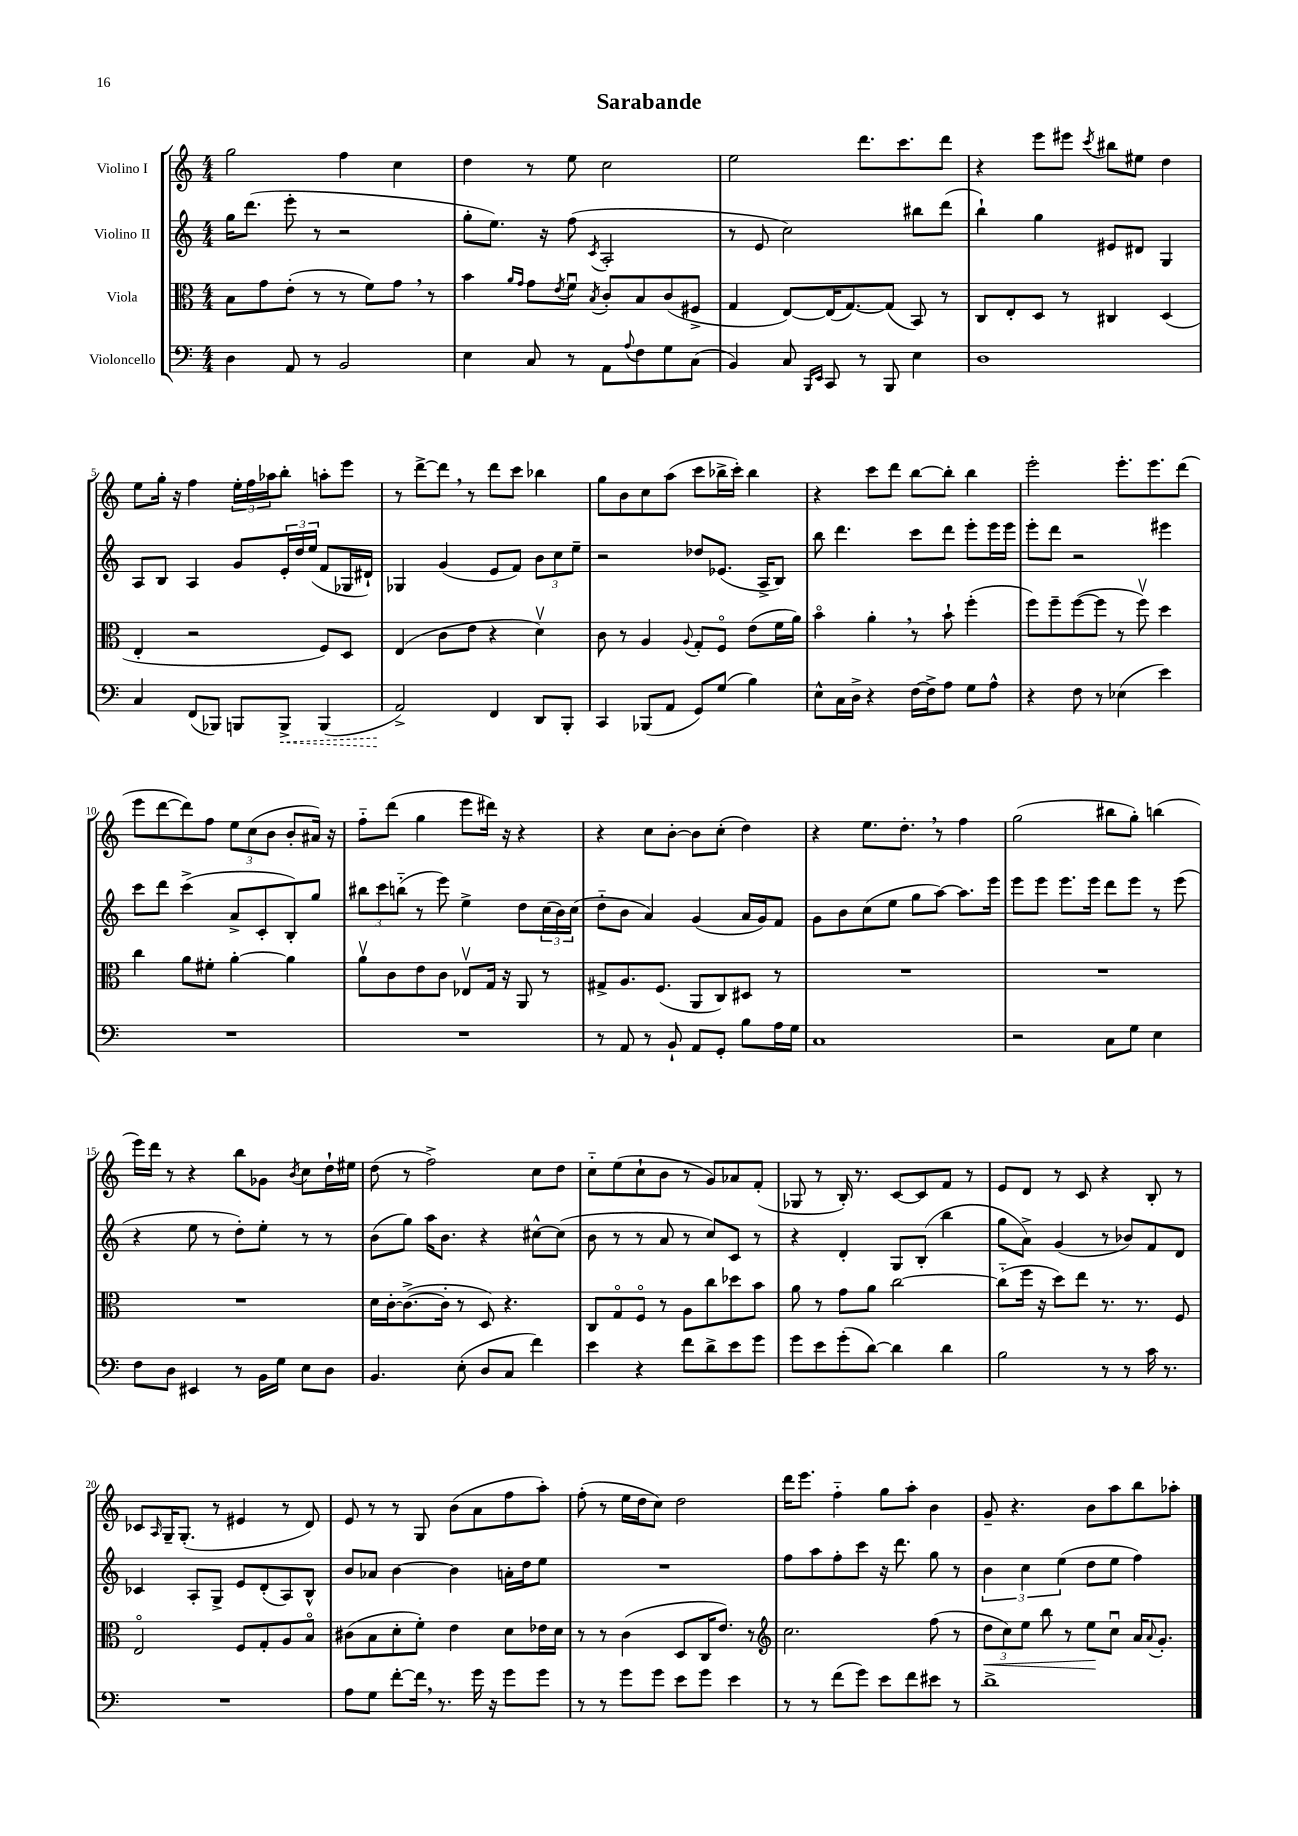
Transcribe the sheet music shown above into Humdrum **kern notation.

**kern	**dynam	**kern	**dynam	**kern	**kern
*part4	*part4	*part3	*part3	*part2	*part1
*staff4	*staff4	*staff3	*staff3	*staff2	*staff1
*I"Violoncello	*	*I"Viola	*	*I"Violino II	*I"Violino I
*clefF4	*	*clefC3	*	*clefG2	*clefG2
*k[]	*	*k[]	*	*k[]	*k[]
*M4/4	*	*M4/4	*	*M4/4	*M4/4
=1	=1	=1	=1	=1	=1
4D\	.	8B\L	.	16gg\KL	2gg\
.	.	.	.	(8.ddd\J	.
.	.	8g\	.	.	.
8AA/	.	(8e'\J	.	8eee'\	.
8r	.	8r	.	8r	.
2BB/	.	8r	.	2r	4ff\
.	.	8f\L)	.	.	.
.	.	8g,\J	.	.	4cc\
.	.	8r	.	.	.
=2	=2	=2	=2	=2	=2
4E\	.	4b\	.	8gg'\L	4dd\
.	.	.	.	8.ee\J)	.
.	.	16qqa/LL	.	.	.
.	.	16qqg/JJ	.	.	.
8C/	.	8g\L	.	.	8r
.	.	.	.	16r	.
.	.	8qe/	.	.	.
8r	.	8fu\J	.	(8ff\	8ee\
.	.	8qB/	.	8qc/	.
8AA\L	.	8c'/L	.	2A'/	2cc\
8qqA/	.	.	.	.	.
8F\	.	8B/	.	.	.
8G\	.	(8c/	.	.	.
(8C\J	.	8F#X^/J	.	.	.
=3	=3	=3	=3	=3	=3
4BB/)	.	4G/	.	8r	2ee\
.	.	.	.	8e/	.
8C/	.	[8E/L)	.	2cc\)	.
16qqBBB/LL	.	.	.	.	.
16qqEE/JJ	.	.	.	.	.
8CC/	.	(16E/K]	.	.	.
.	.	[8.G/)	.	.	.
8r	.	.	.	.	8.ddd\L
8BBB/	.	(8G/J]	.	.	.
.	.	.	.	.	8.ccc\
4E\	.	8BB/)	.	8bb#X\L	.
.	.	8r	.	(8ddd\J	8ddd\J
=4	=4	=4	=4	=4	=4
1D	.	8C/L	.	4bb`\)	4r
.	.	8E'/	.	.	.
.	.	8D/J	.	4gg\	8eee\L
.	.	8r	.	.	8eee#X\J
.	.	.	.	.	8qccc/
.	.	4C#X/	.	8e#X/L	8bb#X\L
.	.	.	.	8d#X/J	8ee#X\J
.	.	(4D/	.	4G/	4dd\
!!LO:LB:g=z
=5	=5	=5	=5	=5	=5
4C/	.	4E'/	.	8A/L	8ee\L
.	.	.	.	8B/J	16gg'\Jk
.	.	.	.	.	16r
(8FF/L	.	2r	.	4A/	4ff\
8BBB-X/J)	.	.	.	.	.
8BBBn/L	.	.	.	8g/L	24ee'\LL
.	.	.	.	.	24ff\
.	.	.	.	.	24aa-X\J
!	!LO:HP:b	!	!	!	!
8BBB^/J	<	.	.	24e'/L	8bb'\J
.	.	.	.	24dd/	.
.	.	.	.	(24ee/JJ	.
(4BBB/	.	8F/L)	.	8f/L	8aan'\L
.	.	8D/J	.	16G-X/L	8eee\J
.	.	.	.	16d#X`/JJ)	.
=6	=6	=6	=6	=6	=6
2AA^/)	.	(4E/	.	4G-X/	8r
.	.	.	.	.	[8ddd^\L
.	.	8c\L	.	(4g/	8ddd,\J]
.	.	8e\J	.	.	8r
4FF/	[	4r	.	8e/L	8ddd\L
.	.	.	.	8f/J)	8ccc\J
8DD/L	.	4dv\)	.	12b\L	4bb-X\
.	.	.	.	12cc\	.
8BBB'/J	.	.	.	.	.
.	.	.	.	12ee~\J	.
=7	=7	=7	=7	=7	=7
4CC/	.	8c\	.	2r	8gg\L
.	.	8r	.	.	8b\
(8BBB-X/L	.	4A/	.	.	8cc\
8AA/J	.	.	.	.	(8aa\J
.	.	8qqA/	.	.	.
8GG/L)	.	8G'/L	.	8dd-X/L	8ccc\L
(8G/J	.	8F/J	.	(8.e-X/J	16bb-X^\L
.	.	.	.	.	16ccc'\JJ)
4B\)	.	(8e\L	.	.	4bb-\
.	.	.	.	16A^/KL	.
.	.	16f\L	.	8B/J)	.
.	.	16a\JJ)	.	.	.
=8	=8	=8	=8	=8	=8
8E^^\L	.	4b\	.	8bb\	4r
16C\L	.	.	.	4.ddd\	.
16D^\JJ	.	.	.	.	.
4r	.	4a',\	.	.	8ccc\L
.	.	.	.	.	8ddd\J
[16F\LL	.	8r	.	8ccc\L	[8bb\L
16F^\J]	.	.	.	.	.
8A\J	.	8b`\	.	8ddd\J	8bb'\J]
8G\L	.	(4ff'\	.	8eee'\L	4bb\
8A^^\J	.	.	.	16eee\L	.
.	.	.	.	16eee\JJ	.
=9	=9	=9	=9	=9	=9
4r	.	8ff\L)	.	8eee'\L	2eee'\
.	.	8ff~\	.	8ddd\J	.
8F\	.	([8ff\	.	2r	.
8r	.	8ff\J]	.	.	.
(4E-X\	.	8r	.	.	8.eee'\L
.	.	8ffv\)	.	.	.
.	.	.	.	.	8.eee\
4e\)	.	4dd\	.	4eee#X\	.
.	.	.	.	.	(8ddd\J
!!LO:LB:g=z
=10	=10	=10	=10	=10	=10
1r	.	4cc\	.	8ccc\L	8eee\L
.	.	.	.	8ddd\J	[8ddd\
.	.	8a\L	.	(4ccc^\	8ddd\])
.	.	8f#X'\J	.	.	8ff\J
.	.	[4a'\	.	8a^/L	12ee\L
.	.	.	.	.	(12cc\
.	.	.	.	8c'/	.
.	.	.	.	.	12b\J
.	.	4a\]	.	8B'/)	8b'/L
.	.	.	.	8gg/J	16a#X/Jk)
.	.	.	.	.	16r
=11	=11	=11	=11	=11	=11
1r	.	8av\L	.	12bb#X\L	8ff\L
.	.	.	.	12ccc\	.
.	.	8c\	.	.	(8ddd\J
.	.	.	.	(12bbn\J	.
.	.	8e\	.	8r	4gg\
.	.	8c\J	.	8eee\)	.
.	.	8E-Xv/L	.	4ee^\	8eee\L
.	.	16G/Jk	.	.	16ddd#X\Jk)
.	.	16r	.	.	16r
.	.	8AA/	.	8dd\L	4r
.	.	8r	.	(24cc\L	.
.	.	.	.	24b\)	.
.	.	.	.	(24cc\JJ	.
=12	=12	=12	=12	=12	=12
8r	.	8G#X^/L	.	8dd\L	4r
8AA/	.	8.A/	.	8b\J	.
8r	.	.	.	4a/)	8cc\L
.	.	(8.F/J	.	.	.
8BB`/	.	.	.	.	[8b'\J
8AA/L	.	8AA/L	.	(4g/	8b\L]
8GG'/J	.	8C/)	.	.	(8cc'\J
8B\L	.	8D#X/J	.	16a/LL	4dd\)
.	.	.	.	16g/J)	.
16A\L	.	8r	.	8f/J	.
16G\JJ	.	.	.	.	.
=13	=13	=13	=13	=13	=13
1C	.	1r	.	8g\L	4r
.	.	.	.	8b\	.
.	.	.	.	(8cc\	8.ee\L
.	.	.	.	8ee\J	.
.	.	.	.	.	8.dd',\J
.	.	.	.	8gg\L	.
.	.	.	.	[8aa\J)	8r
.	.	.	.	8.aa\L]	4ff\
.	.	.	.	16eee\Jk	.
=14	=14	=14	=14	=14	=14
2r	.	1r	.	8eee\L	(2gg\
.	.	.	.	8eee\J	.
.	.	.	.	8.eee\L	.
.	.	.	.	16eee\Jk	.
8C\L	.	.	.	8ddd\L	8bb#X\L
8G\J	.	.	.	8eee\J	8gg'\J)
4E\	.	.	.	8r	(4bbn\
.	.	.	.	(8eee\	.
!!LO:LB:g=z
=15	=15	=15	=15	=15	=15
8F\L	.	1r	.	4r	16eee\LL)
.	.	.	.	.	16ddd\JJ
8D\J	.	.	.	.	8r
4EE#X/	.	.	.	8ee\	4r
.	.	.	.	8r	.
8r	.	.	.	8dd'\L)	8bb\L
16BB\LL	.	.	.	8ee'\J	8g-X\J
16G\JJ	.	.	.	.	.
.	.	.	.	.	8qb/
8E\L	.	.	.	8r	8cc\L
8D\J	.	.	.	8r	16dd`\L
.	.	.	.	.	16ee#X\JJ
=16	=16	=16	=16	=16	=16
4.BB/	.	16d\LL	.	(8b\L	(8dd\
.	.	[16c'\J	.	.	.
.	.	(8.c^\_	.	8gg\J)	8r
.	.	.	.	16aa\KL	2ff^\)
.	.	16c'\Jk]	.	8.b\J	.
(8E'\	.	8r	.	.	.
8D/L	.	8D/)	.	4r	.
8C/J	.	4.r	.	.	.
4f\)	.	.	.	[8cc#X^^\L	8cc\L
.	.	.	.	(8cc#\J]	8dd\J
=17	=17	=17	=17	=17	=17
4e\	.	8C/L	.	8b\	8cc\L
.	.	8G/	.	8r	(8ee\
4r	.	8F/J	.	8r	8cc`\
.	.	8r	.	8a/	8b\J
8f\L	.	8A\L	.	8r	8r
8d^\	.	8cc\	.	8cc/L)	8g/L)
8e\	.	8dd-X\	.	8c/J	8a-X/
8g\J	.	8b\J	.	8r	(8f'/J
=18	=18	=18	=18	=18	=18
8g\L	.	8a\	.	4r	8G-X/
8e\	.	8r	.	.	8r
(8g'\	.	8g\L	.	4d'/	16B'/)
.	.	.	.	.	8.r
[8d\J)	.	8a\J	.	.	.
4d\]	.	[2cc\	.	8G/L	[8c/L
.	.	.	.	(8B'/J	8c/]
4d\	.	.	.	4bb\	8f/J
.	.	.	.	.	8r
=19	=19	=19	=19	=19	=19
2B\	.	(8cc\L]	.	8gg\L	8e/L
.	.	16ff\Jk	.	8a^\J)	8d/J
.	.	16r	.	.	.
.	.	8dd\L)	.	(4g/	8r
.	.	8ee\J	.	.	8c/
8r	.	8.r	.	8r	4r
8r	.	.	.	8b-X/L)	.
.	.	8.r	.	.	.
16c\	.	.	.	8f/	8B'/
8.r	.	.	.	.	.
.	.	8F/	.	8d/J	8r
!!LO:LB:g=z
=20	=20	=20	=20	=20	=20
1r	.	2E/	.	4c-X/	8c-X/L
.	.	.	.	.	16qqA/
.	.	.	.	.	16G~/K
.	.	.	.	.	(8.G'/J
.	.	.	.	8A'/L	.
.	.	.	.	8G^/J	8r
.	.	8F/L	.	8e/L	4e#X/
.	.	8G'/	.	(8d'/	.
.	.	8A/	.	8A/)	8r
.	.	8B/J	.	8B^^/J	8d/)
=21	=21	=21	=21	=21	=21
8A\L	.	(8c#X\L	.	8b/L	8e/
8G\J	.	8B\	.	8a-X/J	8r
[8f'\L	.	8d'\	.	[4b\	8r
16f,\Jk]	.	8f'\J)	.	.	8G/
8.r	.	.	.	.	.
.	.	4e\	.	4b\]	(8b\L
16g\	.	.	.	.	8a\
16r	.	.	.	.	.
8g\L	.	8d\L	.	16an'\LL	8ff\
.	.	.	.	16dd\J	.
8g\J	.	16e-X\L	.	8ee\J	8aa'\J)
.	.	16d\JJ	.	.	.
=22	=22	=22	=22	=22	=22
8r	.	8r	.	1r	(8ff'\
8r	.	8r	.	.	8r
8g\L	.	(4c\	.	.	16ee\LL
.	.	.	.	.	16dd\J
8g\J	.	.	.	.	8cc\J)
8e\L	.	8D/L	.	.	2dd\
8g\J	.	16C/K	.	.	.
.	.	8.e/J)	.	.	.
4e\	.	.	.	.	.
.	.	8r	.	.	.
=23	=23	=23	=23	=23	=23
*	*	*clefG2	*	*	*
8r	.	2.cc\	.	8ff\L	16ddd\KL
.	.	.	.	.	8.eee\J
8r	.	.	.	8aa\	.
(8f\L	.	.	.	8ff'\	4ff\
8g\J)	.	.	.	8ccc\J	.
8e\L	.	.	.	16r	8gg\L
.	.	.	.	8.ddd\	.
8f\	.	.	.	.	8aa'\J
8e#X\J	.	(8ff\	.	8gg\	4b\
8r	.	8r	.	8r	.
=24	=24	=24	=24	=24	=24
!	!	!	!LO:HP:b	!	!
1d^	.	12dd\L	<	6b\	8g~/
.	.	12cc\)	.	.	.
.	.	.	.	.	4.r
.	.	12ee\J	.	6cc\	.
.	.	8bb\	.	.	.
.	.	.	.	(6ee\	.
.	.	8r	.	.	.
.	.	8ee\L	.	8dd\L	8b\L
.	.	8ccu\J	[	8ee\J	8aa\
.	.	16a/KL	.	4ff\)	8bb\
.	.	8qqa/	.	.	.
.	.	8.g'/J	.	.	.
.	.	.	.	.	8aa-X'\J
==	==	==	==	==	==
*-	*-	*-	*-	*-	*-
